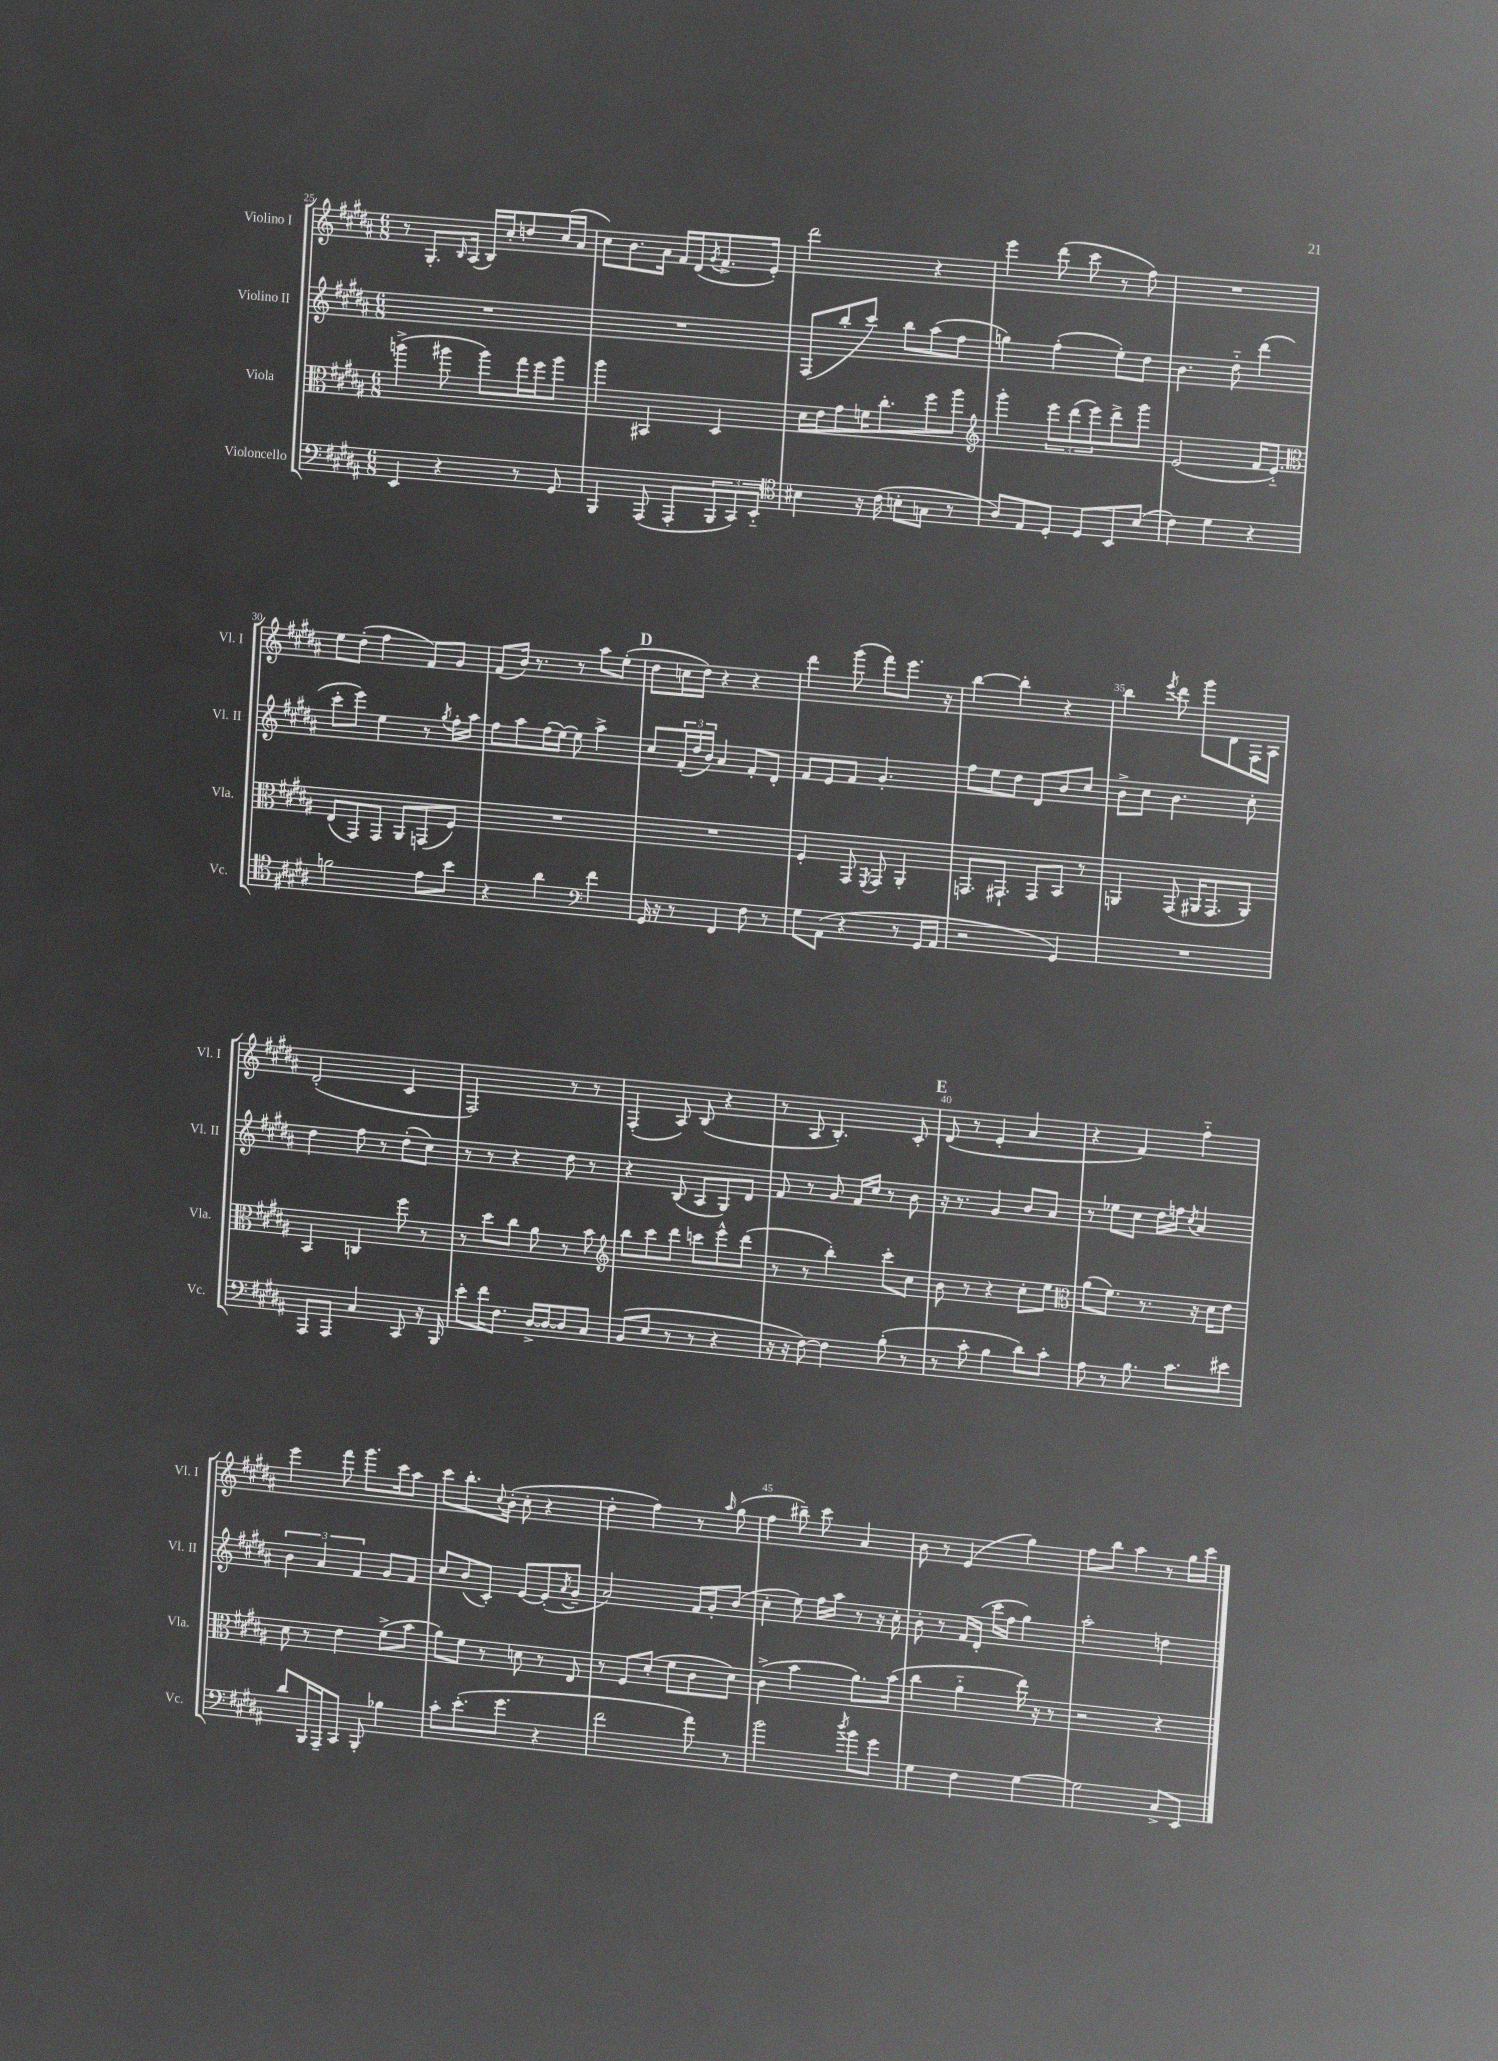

**kern	**kern	**kern	**kern
*staff4	*staff3	*staff2	*staff1
*clefF4	*clefC3	*clefG2	*clefG2
*k[f#c#g#d#a#]	*k[f#c#g#d#a#]	*k[f#c#g#d#a#]	*k[f#c#g#d#a#]
*M6/8	*M6/8	*M6/8	*M6/8
4EE	(4aa^	2.r	8r
.	.	.	8.G#'
4r	8aa#	.	.
.	.	.	16qqB
.	.	.	(16A#
.	8aa#)	.	16B)
.	.	.	16cc#'
8r	16gg#	.	8dd
.	16ff#	.	.
8GG#	8aa#	.	(16cc#
.	.	.	16a#
=	=	=	=
4BBB	4aa#	2.r	8cc#)
.	.	.	8.b
(8AAA#	4BB#	.	.
.	.	.	16a#
8AAA#'	.	.	16f#
.	.	.	(16d#
.	.	.	8qg#
12BBB	4D#	.	8.f#^
12CC#)	.	.	.
12EE'~	.	.	.
.	.	.	16e')
=	=	=	=
*clefC4	*	*	*
4B#	16d#	(8F#	2ddd#
.	16e	.	.
.	8g#	8bb'	.
16r	16f	8ccc#)	.
(16c#	8.cc#'	.	.
8B'	.	8bb	.
8G	8ff#	(8aa#	4r
8r	8aa#	8ff#	.
=	=	=	=
*	*clefG2	*	*
8A#)	4ggg#'	4gg)	4eee
8E	.	.	.
8D#'	12eee	(4ff#'	(8ddd#
.	(12ddd#	.	.
8D#	.	.	8ccc#
.	12eee)	.	.
8BB	8ddd#^	8ee')	8r
(8B	8ggg#	8dd#	8ff#)
=	=	=	=
4c#)	(2e	4.b	2.r
4d#	.	.	.
.	.	8dd#'~	.
4r	16f#	(4ddd#	.
.	8.e'~)	.	.
=	=	=	=
*	*clefC3	*	*
2f	(8E	8ccc#'	8ee
.	8GG#)	8eee)	(8dd#'
.	8GG#	4ee	4ff#
.	8AA#	.	.
8e	(8GG	8r	8f#)
.	.	8qgg#	.
8b	8F#)	16ff#'	8g#
.	.	16aa#	.
=	=	=	=
4r	2.r	8ff#	(8f#
.	.	8aa#	16b)
.	.	.	8.r
4a#	.	(16ff#	.
.	.	[16ee)	.
.	.	8ee]	8r
*clefF4	*	*	*
4f#	.	4aa#^	8aa#
.	.	.	(8ee'
=	=	=	=
16GG#	2.r	8cc#	8dd#
16r	.	.	.
8r	.	(24f#'	16cc
.	.	24dd#	.
.	.	.	16dd#)
.	.	24b)	.
4FF#	.	4a#	4r
8F#	.	8f#'	4r
8r	.	8d#'	.
=	=	=	=
8G#	4F#'	8f#	4ddd#
(8AA#	.	8e	.
4r	8GG#	8f#	(8ggg#
.	8qFF#	.	.
.	8GG#	4.g#'	8fff#)
8r	4AA#'	.	8.eee
16GG#	.	.	.
16AA#	.	.	16r
=	=	=	=
2r	8.GG	8ff#	[4bb
.	.	8ee	.
.	8.GG#`	.	.
.	.	8dd#	4bb']
.	8GG#	8d#	.
4GG#)	8BB	8b	4r
.	8r	8cc#	.
=	=	=	=
2.r	4AA	8b^	4bb
.	.	8cc#	.
.	.	.	8qeee
.	(8GG#	4.b	8ddd#
.	16AA#	.	8ggg#
.	8.GG#	.	.
.	.	.	8d#
.	8AA#)	8cc#'	16F#
.	.	.	16A#
=	=	=	=
8AAA#	4BB	4dd#	(2d#'
8AAA#	.	.	.
4C#	4C	8ff#	.
.	.	8r	.
8CC#	8ff#	(8dd#'	4c#
16r	8r	8cc#)	.
16BBB	.	.	.
=	=	=	=
8e'	8r	8r	2F#)
16f#	8dd#	8r	.
8.F#	.	.	.
.	8cc#	4r	.
[16D#^	8a#	.	.
16D#_	.	.	.
8D#]	8r	8dd#	8r
8C#	8b	8r	8r
=	=	=	=
*	*clefG2	*	*
(8BB	8bb	4r	(4F#'
8E	8ccc#	.	.
8r	8ddd#	(8B	8A#)
8r	8ccc	8A#	(8B
4r	8eee^^	8G#)	4r
.	(8ddd#	8d#	.
=	=	=	=
16r	8r	8f#	8r
16r	.	.	.
[8F#)	8r	8r	8A#
4F#]	4bb')	8g#	4.B')
.	.	16f#	.
.	.	16cc#	.
(8B'	8ccc#'	8r	.
8r	8cc#	8b	8c#'
=	=	=	=
8r	8b	16r	(8d#
.	.	8.r	.
8c#'	8r	.	8r
4B	4r	4g#	4e'
8d#)	8cc#'	8b	4a#
8c#'	8ee	8a#	.
=	=	=	=
*	*clefC3	*	*
8A#	(8a#	8r	4r
8r	8.f#)	8ee-	.
8.B	.	8cc#	4f#)
.	8.r	.	.
.	.	16dd#	.
8.c#	.	16ff	.
.	.	8qcc#	.
.	16r	4a#	4ff#'~
.	16d#	.	.
8e#	8e	.	.
=	=	=	=
8d#	8d#	6b	4eee
16BBB	8r	.	.
.	.	6a#	.
16AAA#~	.	.	.
8CC#	4e	.	8fff#
.	.	6f#	.
8BBB'	.	.	8.ggg#
4B-	(8f#^	8g#	.
.	.	.	16ccc#
.	8b	8f#	8aa#
=	=	=	=
8c#'	8a#)	8cc#	8ccc#
(8.e'	8f#	(8b	8.bb'
.	8r	8c#')	.
.	.	.	8qqcc#
8.g#	.	.	(16b'
.	8d	[8e	8cc#'
4r	8r	(8e']	4r
.	.	8qa#	.
.	8E	8g#~	.
=	=	=	=
2f#	8r	2a#)	4dd#'
.	8F#	.	.
.	(8d#'	.	4ff#)
.	8f#	.	.
8a#)	8c#	16f#	8r
.	.	16g#'	.
.	.	.	16qqaa#
8r	8d#)	(8b	(8gg#
=	=	=	=
2b	(4c#^	4cc#'	4ff#
.	4b	8ee)	8bb#~)
.	.	16ff#	8ccc#
.	.	16aa#	.
8qdd#	.	.	.
8b	8.a#)	8r	4a#
8g#	.	16r	.
.	(16b	16cc#'	.
=	=	=	=
4G#	4cc#	8b'	8b
.	.	8r	8r
4F#	4a#'~	16f#	(4e
.	.	(16d#'	.
.	.	16ccc#	.
.	.	16ff#	.
[4G#	16ee)	4gg#)	4gg#)
.	16r	.	.
.	8r	.	.
=	=	=	=
2G#]	2r	2aa#'	8ff#
.	.	.	8bb
.	.	.	4aa#
8C#^	4r	4dd	8r
8EE	.	.	16gg#
.	.	.	16ccc#
==	==	==	==
*-	*-	*-	*-
